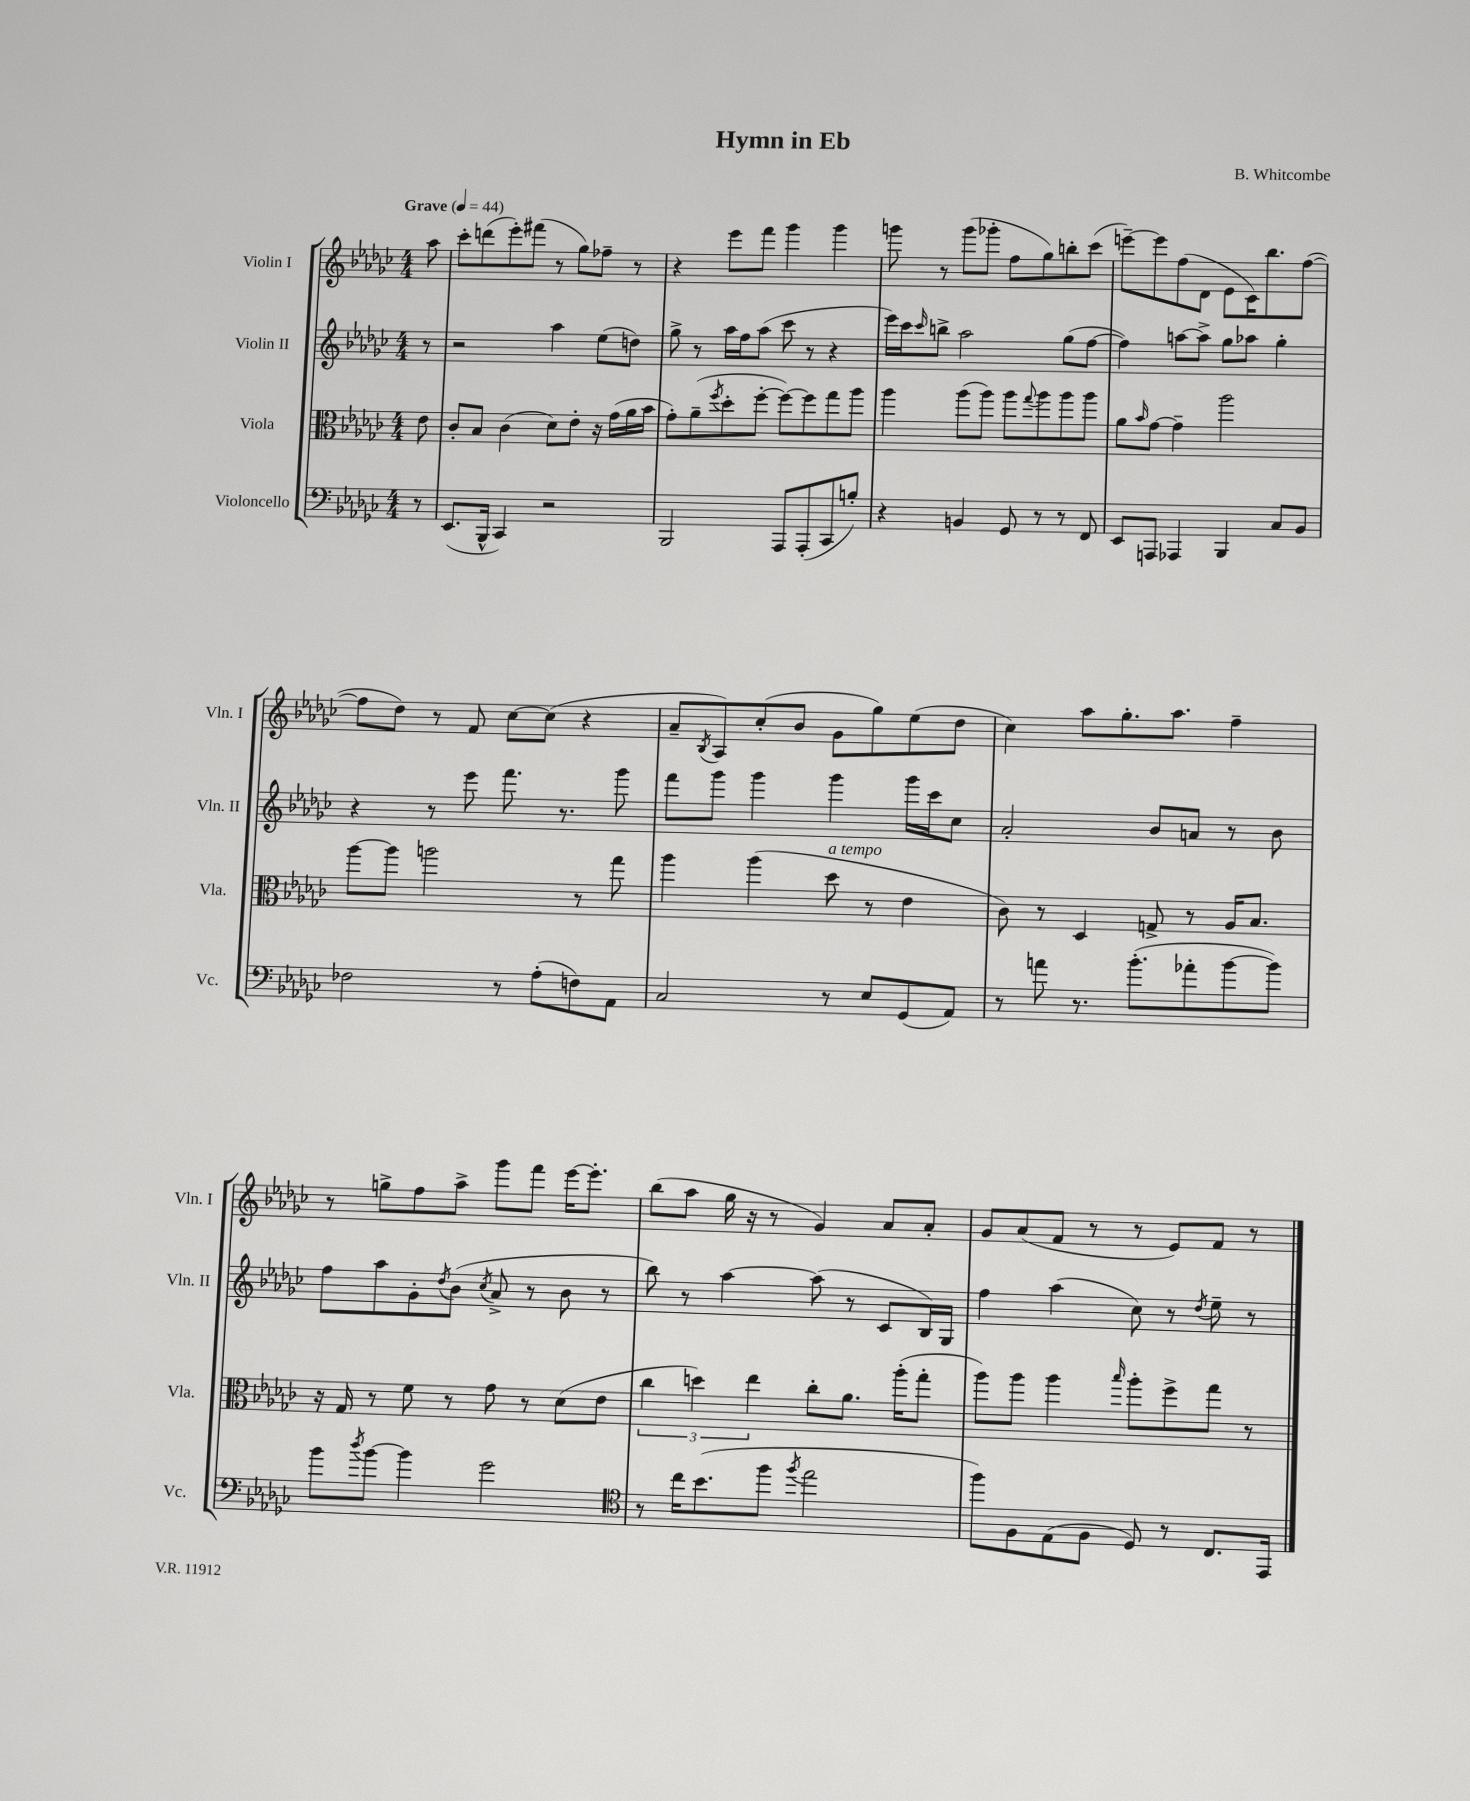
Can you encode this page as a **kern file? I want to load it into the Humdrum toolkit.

**kern	**kern	**kern	**kern
*staff4	*staff3	*staff2	*staff1
*clefF4	*clefC3	*clefG2	*clefG2
*k[b-e-a-d-g-c-]	*k[b-e-a-d-g-c-]	*k[b-e-a-d-g-c-]	*k[b-e-a-d-g-c-]
*M4/4	*M4/4	*M4/4	*M4/4
*MM44	*MM44	*MM44	*MM44
8r	8e-\	8r	8aa-\
=	=	=	=
(8.EE-/L	8c-'/L	2r	8ccc-'\L
.	8B-/J	.	(8ddd\
16BBB-^^/Jk	.	.	.
4CC-/)	(4c-\	.	8eee-'\)
.	.	.	(8fff#\J
2r	8d-\L)	4aa-\	8r
.	8e-'\J	.	8gg-\L)
.	16r	(8ee-\L	8ff-~\J
.	(16g-\LL	.	.
.	16a-\	8dd\J)	8r
.	16b-\JJ	.	.
=	=	=	=
2BBB-/	8g-'\L)	8gg-^\	4r
.	(8a-~\	8r	.
.	8qff/	.	.
.	8dd-'\	16aa-\LL	8eee-\L
.	.	16ff\J	.
.	[8ff'\J	(8aa-\J	8fff\J
8AAA-/L	8ff\_L)	8ccc-\	4ggg-\
(8AAA-'/	8ff\]	8r	.
8CC-/	8gg-\	4r	4ggg-\
8B'/J)	8aa-\J	.	.
=	=	=	=
4r	4aa-\	16eee-\LL)	8ggg\
.	.	16ccc-\J	.
.	.	16qqccc-/	.
.	.	8bb^\J	8r
4BB/	(8aa-\L	2aa-\	(8ggg\L
.	8aa-\J)	.	8ggg-'\J
8GG-/	8aa-\L	.	8ff\L
.	8qqgg-/	.	.
8r	8aa-\	.	8gg-\)
8r	8aa-\	(8gg-\L	8bb'\
8FF/	8aa-\J	[8ff\J	(8ccc-\J
=	=	=	=
8EE-/L	8a-\L	4ff\])	[8eee~\L)
.	16qqb-/	.	.
8AAA/J	[8g-\J	.	8eee\]
4AAA-/	4g-~\]	[8aa\L	(8ff\
.	.	8aa^\]J	8d-\J
4BBB-/	2aa-\	8gg-\L	8e-\L
.	.	8aa-\J	16c-\K)
.	.	.	8.bb-\
8C-/L	.	4gg-'\	.
8BB-/J	.	.	([8ff\J
=	=	=	=
2F-\	[8aa-\L	4r	8ff\]L
.	8aa-\]J	.	8dd-\J)
.	2aa\	8r	8r
.	.	8eee-\	8f/
8r	.	8.fff\	[8cc-\L
(8A-'\L	.	.	(8cc-\]J
.	.	8.r	.
8F\)	8r	.	4r
8AA-\J	8gg-\	8ggg-\	.
=	=	=	=
2C-/	4aa-\	8fff\L	8a-~/L
.	.	.	8qB-/
.	.	8ggg-\J	8A-/)
.	(4aa-\	4ggg-\	(8cc-'/
.	.	.	8b-/J
8r	8dd-\	4ggg-\	8g-\L
8E-/L	8r	.	8gg-\)
(8GG-/	4e-\	16ggg-\LL	(8ee-\
.	.	16ccc-\J	.
8AA-/J)	.	8cc-\J	8dd-\J
=	=	=	=
8r	8c-\)	2a-'/	4cc-\)
8a\	8r	.	.
8.r	4D-/	.	8aa-\L
.	.	.	8.gg-'\
(8.b-'\L	.	.	.
.	8G^/	8b-/L	.
.	.	.	8.aa-\J
8a-'\	8r	8a/J	.
[8b-\	16A-/LK	8r	4ff~\
.	8.B-/J	.	.
8b-\]J)	.	8b-\	.
=	=	=	=
8b-\L	16r	8ff\L	8r
.	16G-/	.	.
8qdd-/	.	.	.
[8b-\J	8r	8aa-\	8gg^\L
4b-\]	8f\	8g-'\	8ff\
.	.	8qdd-/	.
.	8r	(8b-\J	8aa-^\J
.	.	8qcc-/	.
2g-\	8g-\	8a-^/	8ggg-\L
.	8r	8r	8fff\J
.	(8d-\L	8b-\	[16eee-\LK
.	.	.	8.eee-'\]J
.	8e-\J	8r	.
=	=	=	=
*clefC4	*	*	*
8r	6cc-\	8bb-\)	(8bb-\L
16cc-\LK	.	8r	8aa-\J
.	6dd\)	.	.
(8.b-\	.	.	.
.	.	[4aa-\	16gg-\
.	.	.	16r
.	6ee-\	.	.
8ff\J	.	.	8r
8qff/	.	.	.
2ee-\	8cc-'\L	(8aa-\]	4g-/)
.	8.a-\J	8r	.
.	.	8c-/L	8a-/L
.	(16aa-'\LK	.	.
.	8gg-'\J	16B-/L)	8a-'/J
.	.	16G-/JJ	.
=	=	=	=
8ff\L)	8aa-\L)	4ff\	8g-/L
8F\	8aa-\J	.	(8a-/
(8E-\	4aa-\	(4aa-\	8f/J
8F\J	.	.	8r
.	16qqbb-/	.	.
8D-/)	8aa-'\L	8cc-\)	8r
8r	8ff^\	8r	8e-/L)
.	.	8qdd-/	.
8.C-/L	8gg-\J	8ee-~\	8f/J
.	8r	8r	8r
16EE-/Jk	.	.	.
==	==	==	==
*-	*-	*-	*-
